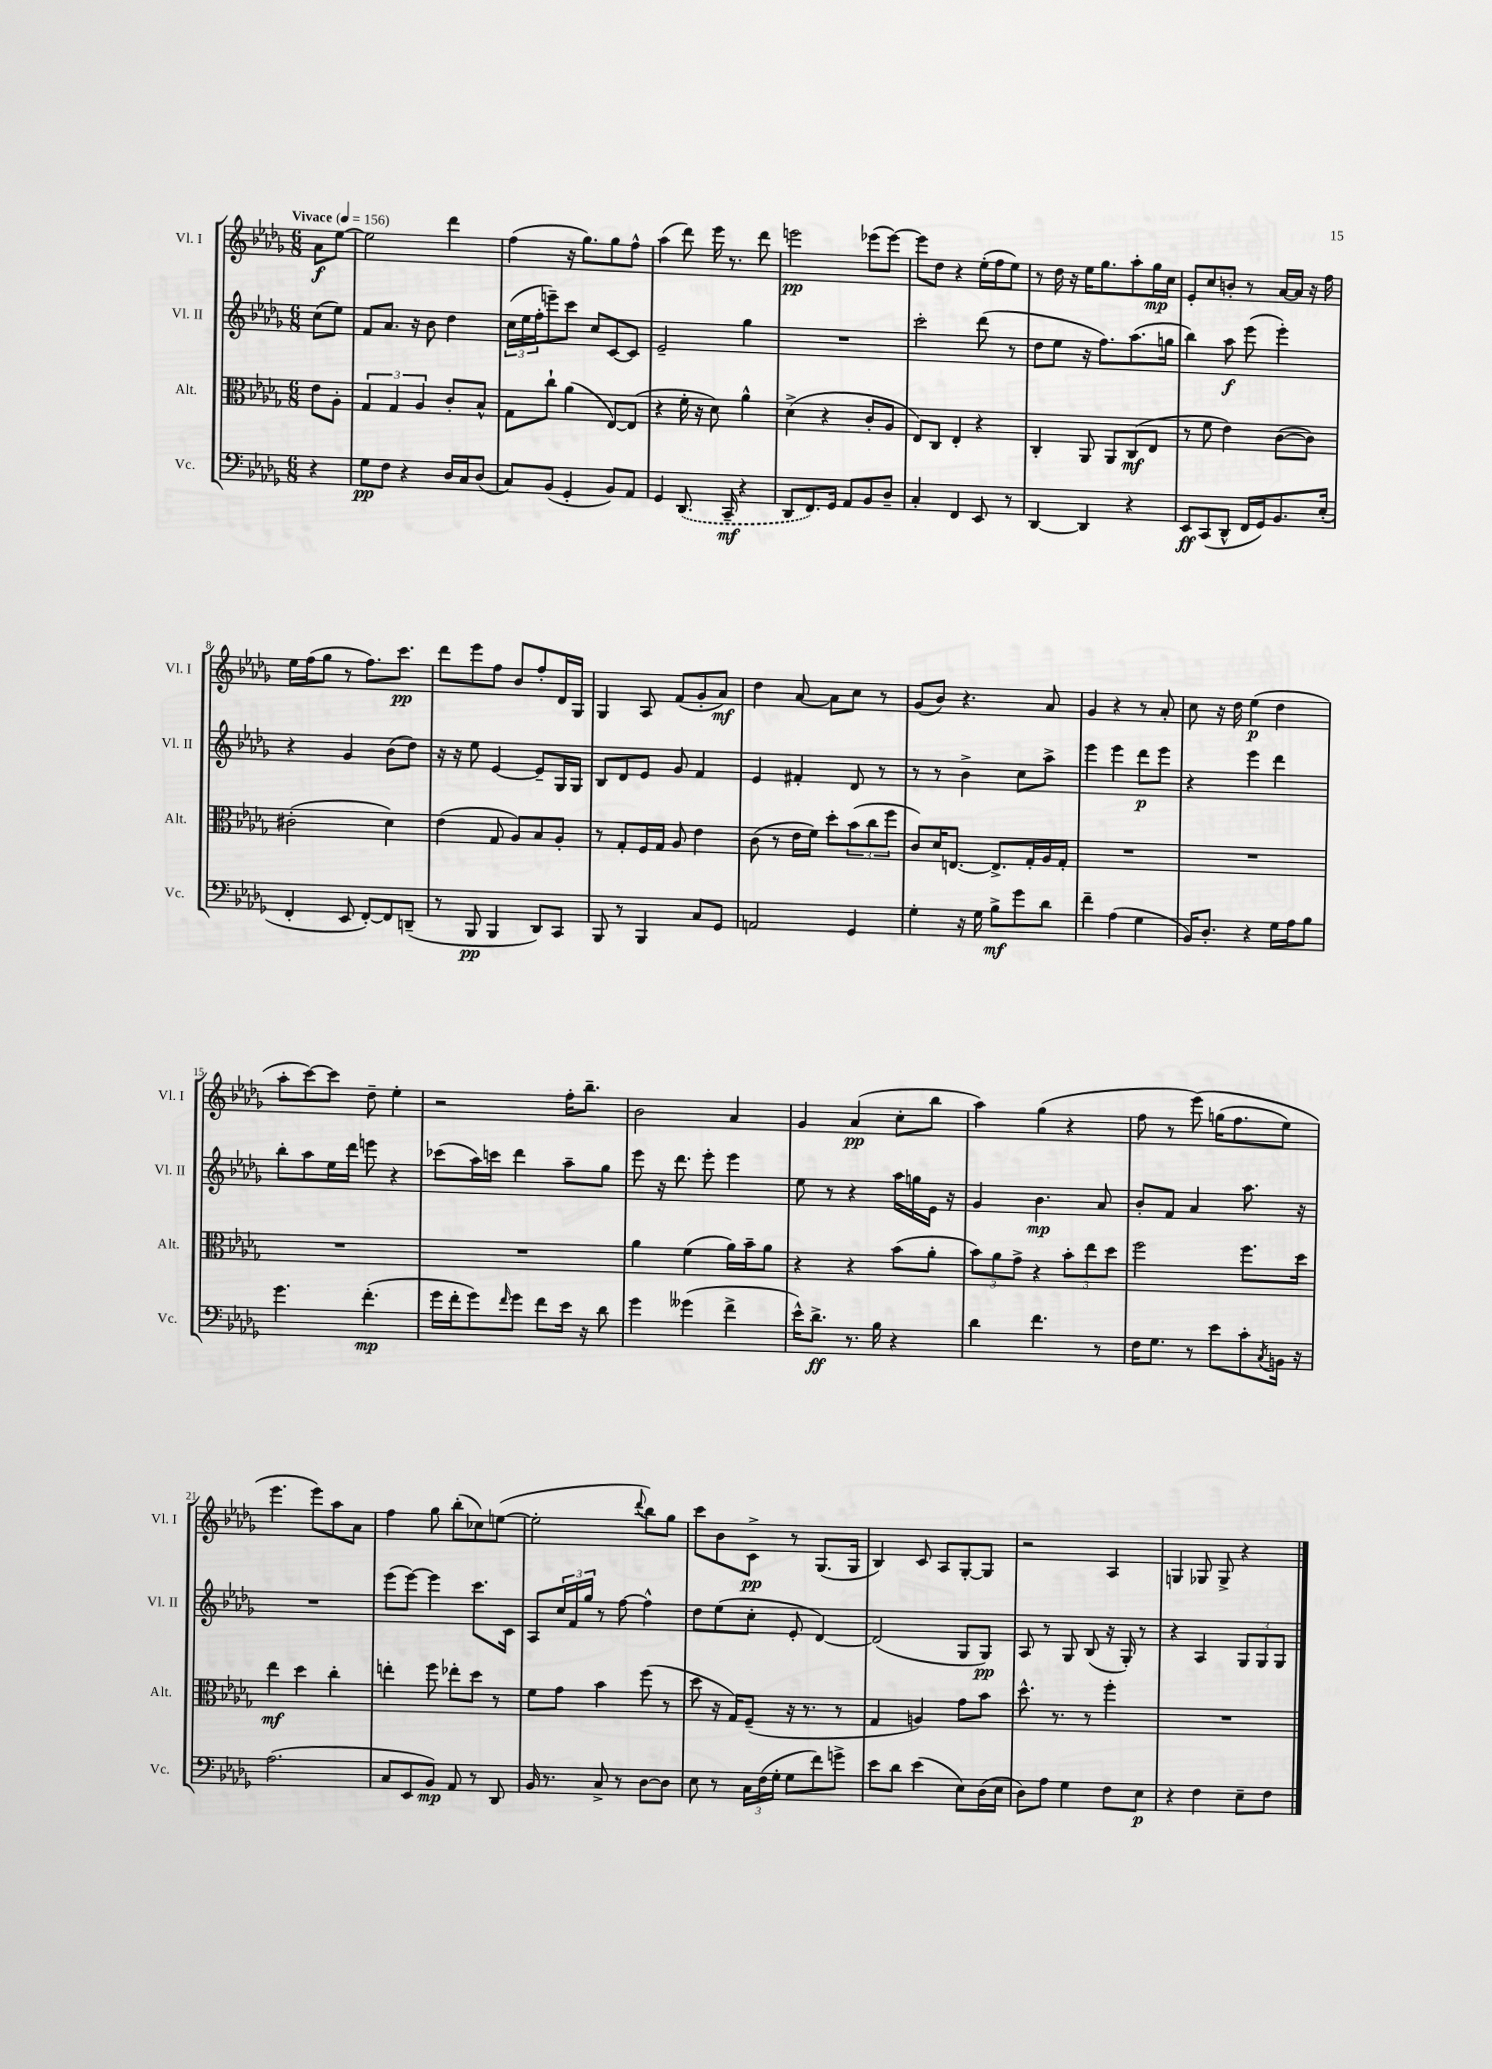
<<
\new StaffGroup <<
\new Staff = "s0" \with { instrumentName = "Vl. I" shortInstrumentName = "Vl. I" } {
    \clef treble \key des \major \numericTimeSignature \time 6/8 \partial 4 \tempo "Vivace" 4 = 156
    aes'8\f ees''8~ |
    ees''2 des'''4 |
    f''4( r16 ges''8.) ges''8 f''8-^ |
    aes''4( des'''8) ees'''16 r8. des'''8 |
    e'''2\pp ees'''8( ees'''8~) |
    ees'''8 des''8 r4 ees''16-.( f''16 ees''8) |
    r8 des''16 r16 ees''16 ges''8. aes''8-. ges''16\mp c''16 |
    ees'8-. c''8 b'8-. r8 aes'16~ aes'16 r16 f''16 |
    ees''16 f''16( ges''8 r8 f''8.) c'''8.\pp |
    des'''8 ees'''8 f''8 bes'8 f''8-. des'16 ges16 |
    ges4 aes8 f'8( ges'8-. aes'8\mf) |
    des''4 aes'8~ aes'8 c''8 r8 |
    ges'8( bes'8) r4. aes'8 |
    ges'4 r4 r8 aes'8-. |
    c''8 r16 des''16 ees''4\p( des''4 |
    aes''8-. c'''8~) c'''8 des''8-- ees''4-. |
    r2 f''16-. bes''8.-- |
    bes'2 aes'4 |
    ges'4 aes'4\pp( c''8-. bes''8 |
    aes''4) ges''4( r4 |
    f''8 r8 ees'''8)\( g''16( f''8. ees''8) |
    ees'''4. ees'''8\) aes''8 aes'8 |
    f''4 ges''8 bes''8-.( ces''8) e''8~( |
    e''2-. \appoggiatura { des'''8 } bes''8) ges''8 |
    c'''8 bes'8 c'8->\pp r8 ges8.( ges16 |
    bes4) c'8 aes8 ges8~-. ges8 |
    r2 aes4 |
    g4 ges8 ges8-> r4 \bar "|." |
}
\new Staff = "s1" \with { instrumentName = "Vl. II" shortInstrumentName = "Vl. II" } {
    \clef treble \key des \major \numericTimeSignature \time 6/8 \partial 4
    c''8( ees''8) |
    f'8 aes'8. r16 bes'8 des''4 |
    \tuplet 3/2 { c''16( ees''16 f''16-. } e'''8--) c'''8 c''8 c'8~ c'8 |
    ees'2-- ges''4 |
    R2. |
    c'''2-. des'''8( r8 |
    des''8 ees''8 r16 f''8.) aes''8.( g''16 |
    bes''4) aes''8\f ees'''8( ees'''4-.) |
    r4 ges'4 bes'8( des''8) |
    r16 r16 ees''8 ees'4~ ees'8-- ges16 ges16 |
    bes8 des'8 ees'8 ges'8 f'4 |
    ees'4 fis'4-. des'8 r8 |
    r8 r8 bes'4-> c''8 aes''8-> |
    ees'''4 ees'''4 des'''8\p ees'''8 |
    r4 ees'''4 des'''4 |
    bes''8-. aes''8 ees''16 des'''16 e'''8 r4 |
    ces'''8( aes''16) c'''16 des'''4 aes''8-- ges''8 |
    ees'''8 r16 des'''8. ees'''8-. ees'''4 |
    ees''8 r8 r4 aes''16 g''16 ees'16 r16 |
    ges'4 bes'4.\mp aes'8 |
    bes'8-. f'8 aes'4 aes''8. r16 |
    R2. |
    ees'''8( ees'''8~) ees'''4 c'''8. c'16 |
    aes8 \tuplet 3/2 { c''16 f'16 ges''16 } r8 f''8~ f''4-^ |
    des''8 ees''8( c''8-. ees'8-. des'4~) |
    des'2( ges8 ges8\pp) |
    aes8 r8 ges8 bes8( r16 ges16-.) r8 |
    r4 aes4 \tuplet 3/2 { ges8 ges8 ges8 } \bar "|." |
}
\new Staff = "s2" \with { instrumentName = "Alt." shortInstrumentName = "Alt." } {
    \clef alto \key des \major \numericTimeSignature \time 6/8 \partial 4
    ees'8 aes8-. |
    \tuplet 3/2 { ges4 ges4 aes4 } c'8-. bes8-^ |
    ges8 c''8-! aes'4( ees8~) ees8( |
    r4 f'16-. r16 des'8) aes'4-^ |
    des'4->( r4 c'8-. aes8 |
    ees8) c8 ees4-. r4 |
    c4-. aes,8 aes,8 c8\mf( ees8 |
    r8 f'8 ees'4) c'8~( c'8) |
    cis'2-.( des'4) |
    ees'4( ges8 aes8) bes8 aes8-. |
    r8 ges8-. f16 ges16 aes8 ees'4 |
    c'8( r8 ees'16 f'16) des''8-. \tuplet 3/2 { bes'8( c''8 f''8 } |
    c'8) des'16 e8.~ e8.-> ges16-. aes16 ges16-. |
    R2. |
    R2. |
    R2. |
    R2. |
    aes'4 f'4( aes'16) bes'16-- aes'8 |
    r4 r4 bes'8( aes'8-. |
    \tuplet 3/2 { bes'8) aes'8 ges'8-> } r4 \tuplet 3/2 { bes'8-. ees''8 des''8 } |
    f''2 f''8. des''16 |
    ees''4\mf des''4 c''4-. |
    e''4-. f''8 ees''8-. des''8 r8 |
    f'8 ges'8 bes'4 f''8( r8 |
    des''8 r16 ges16) f8--( r16 r8. r8 |
    ges4 a4) ges'8 bes'8 |
    des''8.-^ r8. r8 f''4-. |
    R2. \bar "|." |
}
\new Staff = "s3" \with { instrumentName = "Vc." shortInstrumentName = "Vc." } {
    \clef bass \key des \major \numericTimeSignature \time 6/8 \partial 4
    r4 |
    ges8\pp f8 r4 des16 c16 des8( |
    c8) bes,8( ges,4-. bes,8) aes,8 |
    ges,4 \once \slurDashed des,8.( c,16--\mf r4 |
    des,8 f,8.) ges,16 aes,8 bes,8 des8-- |
    c4-. f,4 ees,8 r8 |
    des,4~ des,4 r4 |
    ees,8\ff c,8( des,8-^ f,16 ges,16) bes,8. ees16-.( |
    f,4-. ees,8 f,8~-.) f,8 d,8--( |
    r8 bes,,8\pp bes,,4 des,8) c,8 |
    bes,,8 r8 bes,,4 c8 ges,8 |
    a,2 ges,4 |
    ges4-. r16 ges16 bes8->\mf ges'8 des'8 |
    f'4-- aes4( ges4 |
    bes,16) des8.-. r4 ges16 aes16 bes8 |
    ges'4. f'4.-.\mp( |
    ges'16 f'16-. ges'8) \grace { f'16 } ges'8 f'8 ees'16 r16 des'8 |
    ges'4 geses'4( f'4-> |
    ees'16-^) des'8.->\ff r8. bes16 r4 |
    des'4 f'4. r8 |
    f16 ges8. r8 ees'8 c'8-. \acciaccatura { c8 } b,16 r16 |
    aes2.( |
    c8 ees,8 bes,8\mp) aes,8 r8 des,8 |
    bes,16 r8. c8-> r8 des8~ des8 |
    ees8 r8 \tuplet 3/2 { c16 f16( ges16-. } ges8 f'8) g'8-> |
    ees'8 des'8 ees'4( ees8) des16( ees16 |
    des8) aes8 ges4 f8 ees8\p |
    r4 f4 ees8-- f8 \bar "|." |
}
>>
>>
